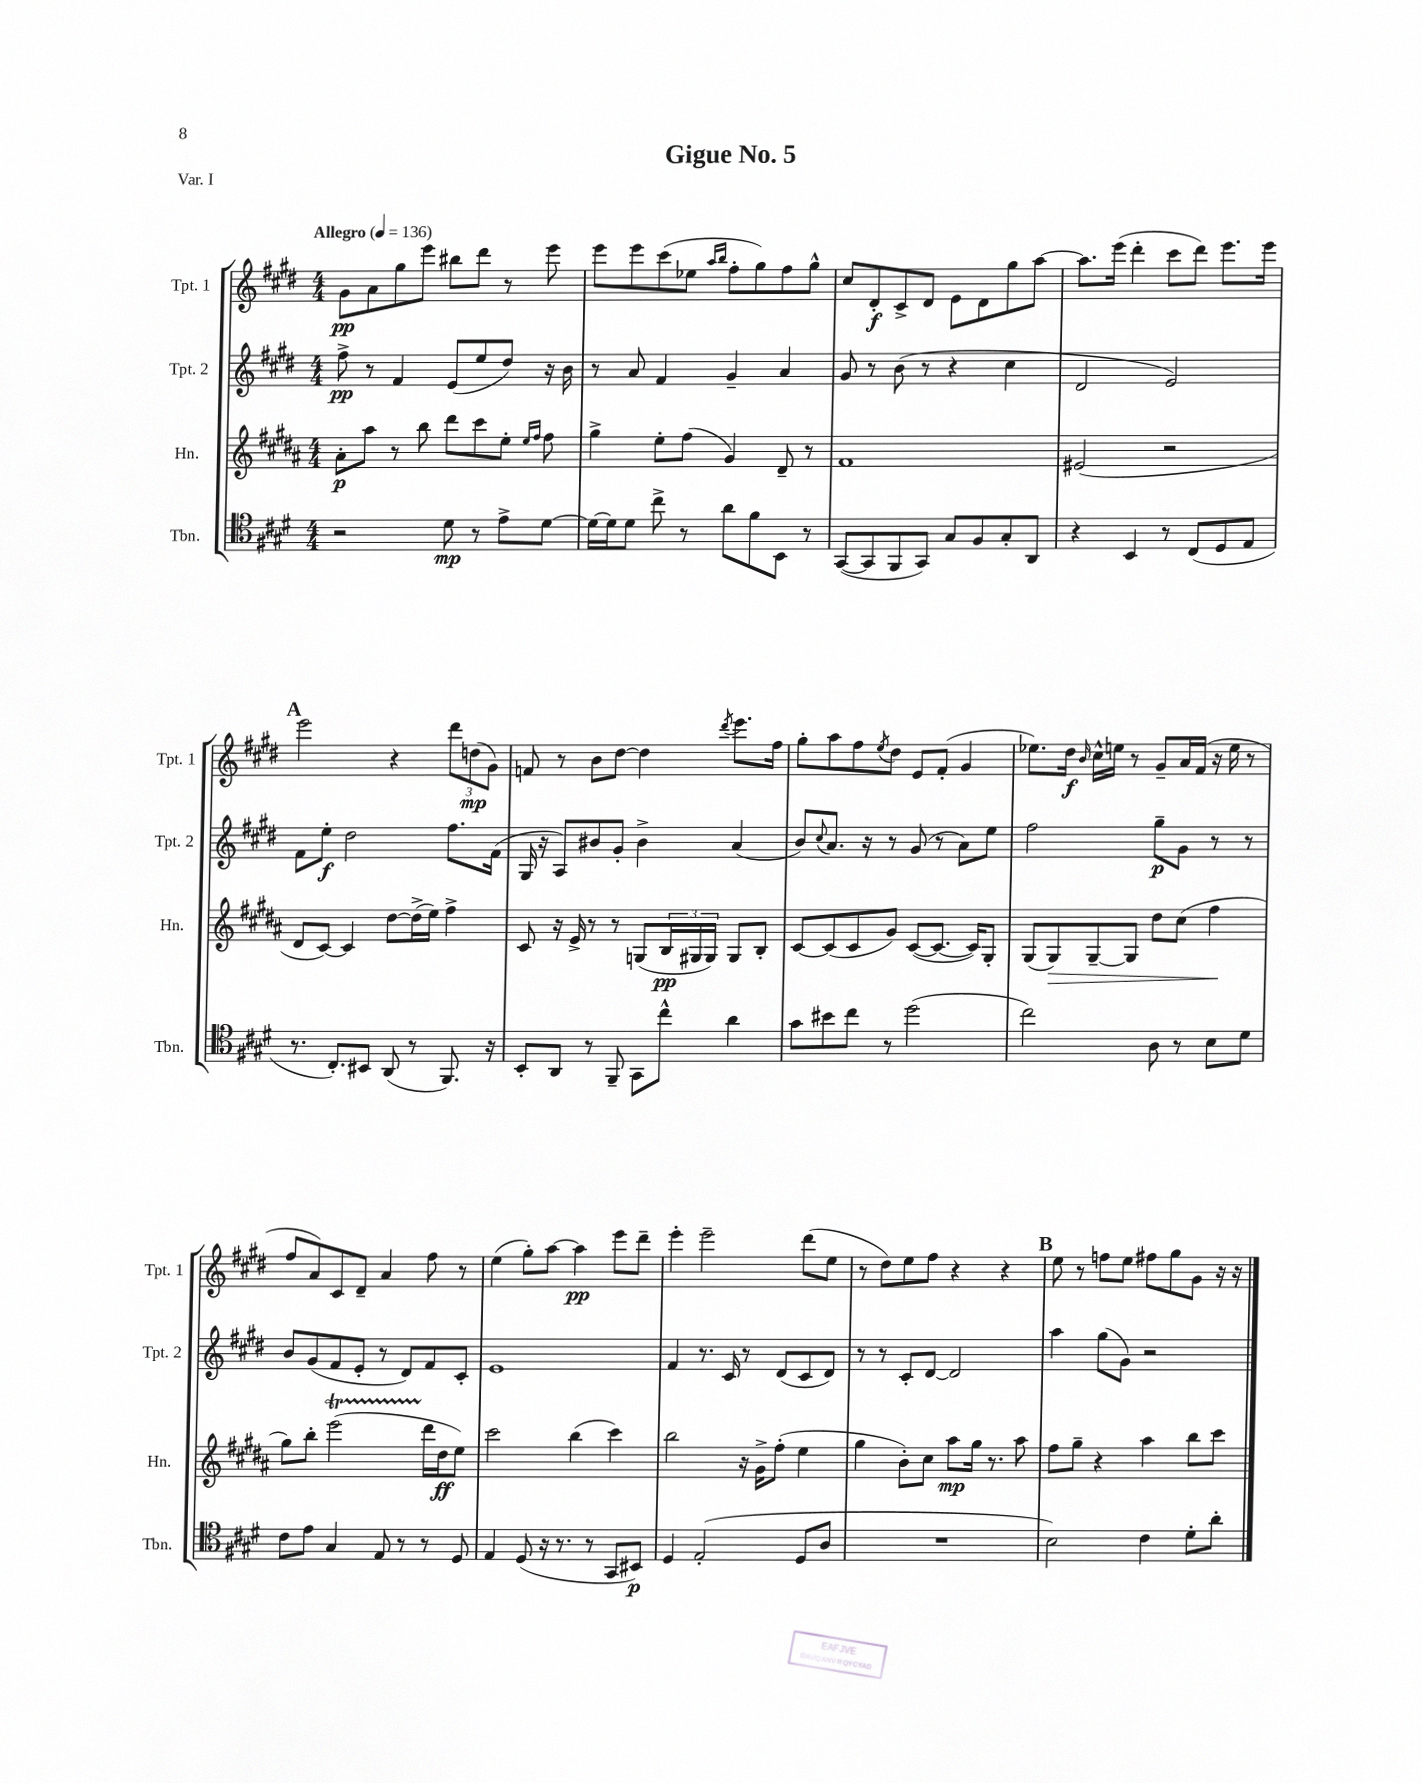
\header { title = "Gigue No. 5" piece = "Var. I" }
<<
\new StaffGroup <<
\new Staff = "s0" \with { instrumentName = "Tpt. 1" shortInstrumentName = "Tpt. 1" } {
    \clef treble \key e \major \numericTimeSignature \time 4/4 \tempo "Allegro" 4 = 136
    gis'8\pp a'8 gis''8 e'''8 bis''8 dis'''8 r8 e'''8 |
    e'''8 e'''8 cis'''8( ees''8 \grace { a''16 b''16 } fis''8-. gis''8) fis''8 gis''8-^ |
    cis''8 dis'8-.\f cis'8-> dis'8 e'8 dis'8 gis''8 a''8~ |
    a''8. e'''16( dis'''4-. cis'''8 dis'''8) e'''8. e'''16 |
    \mark \markup { \bold "A" } e'''2 r4 \tuplet 3/2 { dis'''8 d''8\mp( gis'8) } |
    f'8 r8 b'8 dis''8~ dis''4 \acciaccatura { dis'''8 } e'''8. fis''16 |
    gis''8-. a''8 fis''8 \acciaccatura { e''8 } dis''8 e'8 fis'8-.( gis'4 |
    ees''8.) dis''16\f \grace { b'16 } cis''16-^ e''16 r8 gis'8-- a'16 fis'16( r16 e''16 r8 |
    fis''8 a'8) cis'8 dis'8-- a'4 fis''8 r8 |
    e''4( gis''8-.) a''8~ a''4\pp e'''8 dis'''8-- |
    e'''4-. e'''2-- dis'''8( e''8 |
    r8 dis''8) e''8 fis''8 r4 r4 |
    \mark \markup { \bold "B" } e''8 r8 f''8 e''8 fis''8 gis''8 gis'8 r16 r16 \bar "|." |
}
\new Staff = "s1" \with { instrumentName = "Tpt. 2" shortInstrumentName = "Tpt. 2" } {
    \clef treble \key e \major \numericTimeSignature \time 4/4
    fis''8->\pp r8 fis'4 e'8( e''8 dis''8) r16 b'16 |
    r8 a'8 fis'4 gis'4-- a'4 |
    gis'8 r8 b'8( r8 r4 cis''4 |
    dis'2 e'2) |
    \mark \markup { \bold "A" } fis'8 e''8-.\f dis''2 fis''8. fis'16( |
    gis16 r16 a8) bis'8 gis'8-. bis'4-> a'4( |
    b'8) \appoggiatura { cis''8 } a'8. r16 r8 gis'8( r8 a'8) e''8 |
    fis''2 gis''8--\p gis'8 r8 r8 |
    b'8 gis'8( fis'8 e'8-. r8 dis'8) fis'8 cis'8-. |
    e'1 |
    fis'4 r8. cis'16 r8 dis'8( cis'8 dis'8) |
    r8 r8 cis'8-. dis'8~ dis'2 |
    \mark \markup { \bold "B" } a''4 gis''8( gis'8) r2 \bar "|." |
}
\new Staff = "s2" \with { instrumentName = "Hn." shortInstrumentName = "Hn." } {
    \clef treble \key b \major \numericTimeSignature \time 4/4
    ais'8-.\p ais''8 r8 b''8 dis'''8 cis'''8 e''8-. \grace { e''16 fis''16 } fis''8 |
    gis''4-> e''8-. fis''8( gis'4) dis'8-- r8 |
    fis'1 |
    eis'2( r2 |
    \mark \markup { \bold "A" } dis'8 cis'8~) cis'4 dis''8~ dis''16->( e''16) fis''4-> |
    cis'8 r16 e'16-> r8 r8 g8( \tuplet 3/2 { b16\pp gis16 gis16) } gis8 b8-. |
    cis'8~ cis'8( cis'8 gis'8) cis'8~( cis'8.~ cis'16) gis8-. |
    gis8( gis8\>) gis8~-- gis8 dis''8 cis''8( fis''4\! |
    gis''8) b''8-. e'''2\startTrillSpan( dis'''16\stopTrillSpan dis''16\ff e''8) |
    cis'''2 b''4( cis'''4) |
    b''2 r16 gis'16-> fis''8-.( e''4 |
    gis''4 b'8-.) cis''8 ais''8\mp gis''16 r8. ais''8 |
    \mark \markup { \bold "B" } fis''8 gis''8-- r4 ais''4 b''8 cis'''8 \bar "|." |
}
\new Staff = "s3" \with { instrumentName = "Tbn." shortInstrumentName = "Tbn." } {
    \clef tenor \key e \major \numericTimeSignature \time 4/4
    r2 dis'8\mp r8 e'8-> dis'8~ |
    dis'16~ dis'16 dis'8 cis''8-> r8 a'8 fis'8 b,8 r8 |
    gis,8~( gis,8 fis,8 gis,8) gis8 fis8 gis8-. a,8 |
    r4 b,4 r8 cis8( dis8 e8 |
    \mark \markup { \bold "A" } r8. cis8.-.) bis,8 a,8( r8 fis,8.) r16 |
    b,8-. a,8 r8 fis,8-- gis,8 cis''8-^ a'4 |
    gis'8 bis'8 cis''8 r8 dis''2( |
    cis''2) a8 r8 b8 dis'8 |
    cis'8 e'8 gis4 e8 r8 r8 dis8 |
    e4 dis8( r16 r8. r8 gis,8 bis,8\p) |
    dis4 e2-.( dis8 a8 |
    R1 |
    \mark \markup { \bold "B" } b2) cis'4 dis'8-. a'8-. \bar "|." |
}
>>
>>
\layout { \context { \Score \remove "Bar_number_engraver" } }
